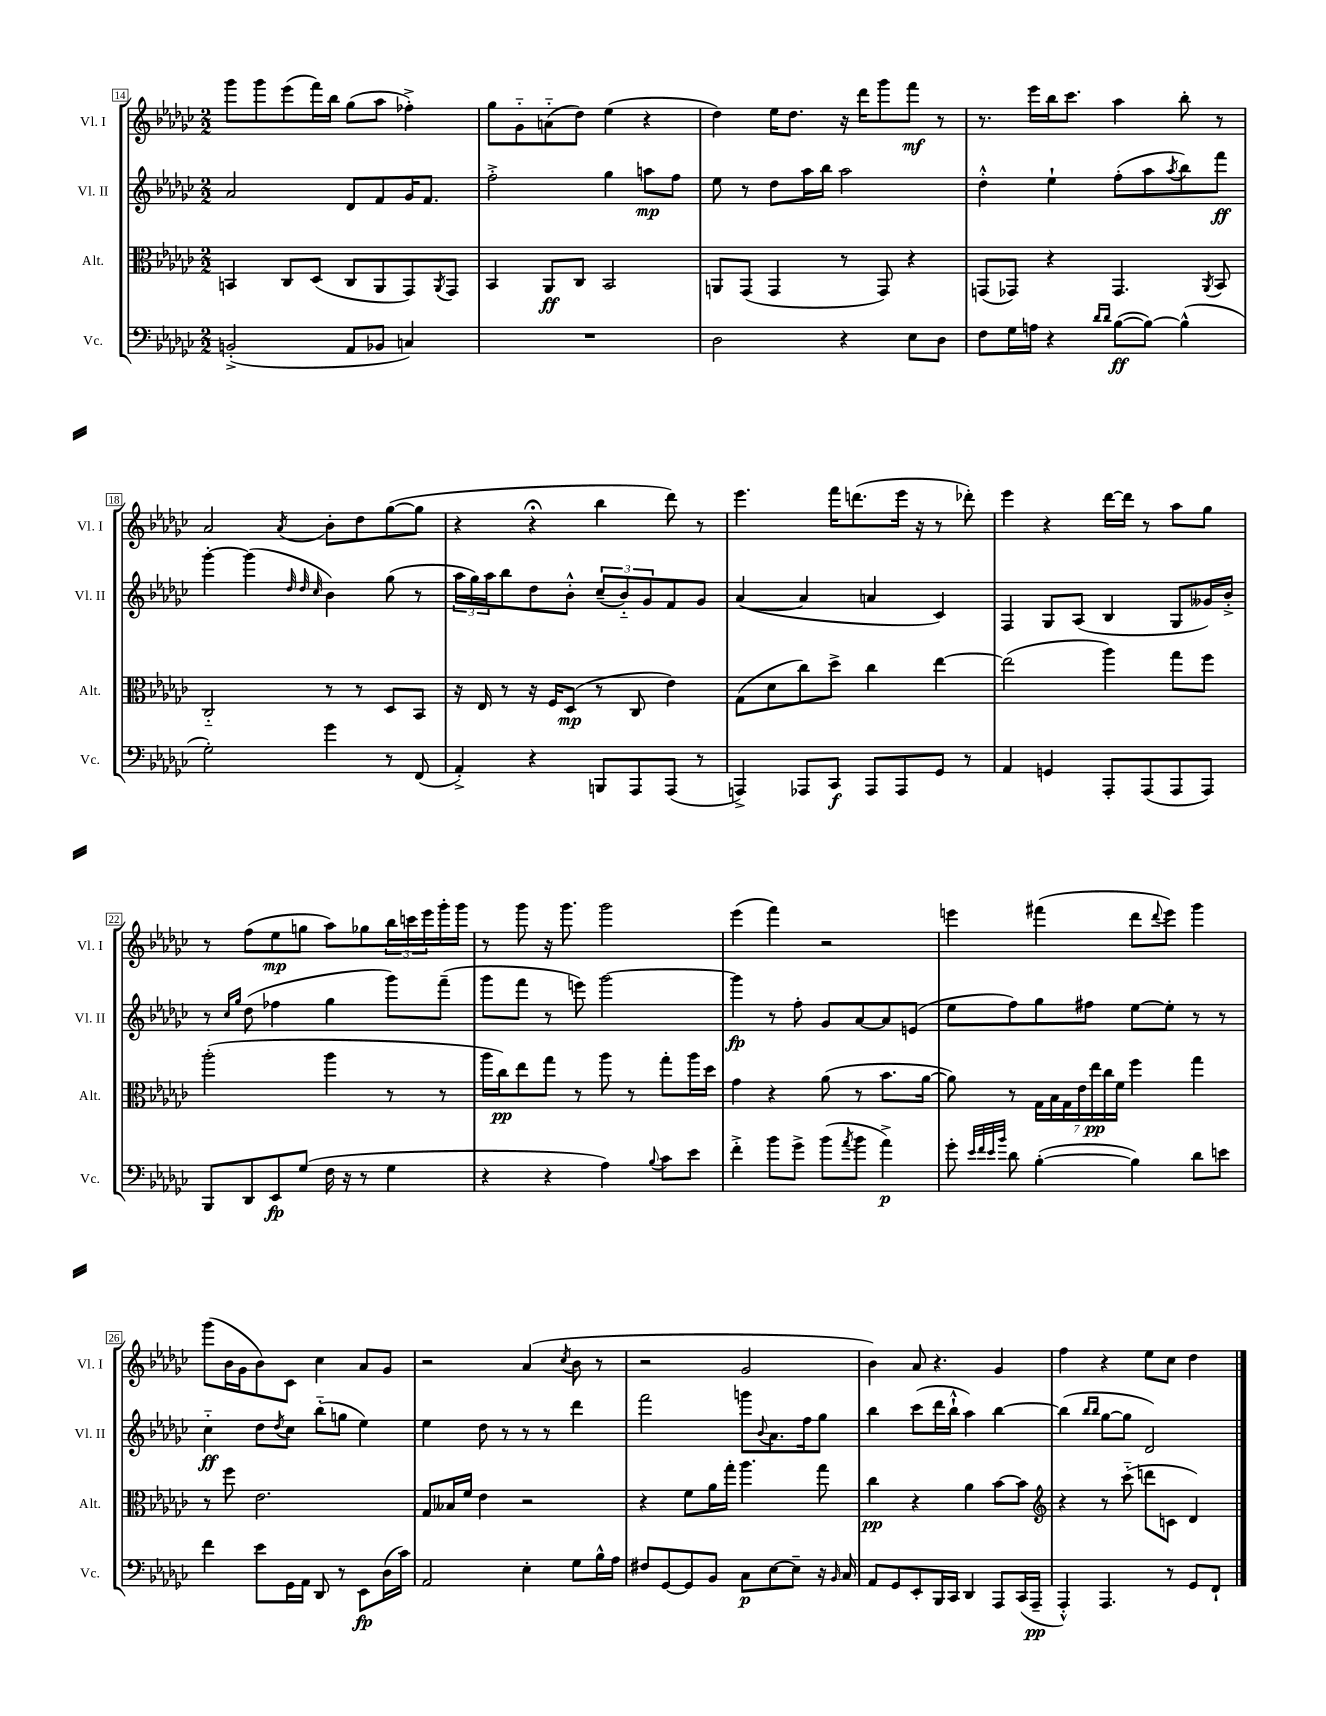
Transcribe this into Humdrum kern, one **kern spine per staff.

**kern	**dynam	**kern	**dynam	**kern	**dynam	**kern	**dynam
*part4	*part4	*part3	*part3	*part2	*part2	*part1	*part1
*staff4	*staff4	*staff3	*staff3	*staff2	*staff2	*staff1	*staff1
*I"Vc.	*	*I"Alt.	*	*I"Vl. II	*	*I"Vl. I	*
*I'Vc.	*	*I'Alt.	*	*I'Vl. II	*	*I'Vl. I	*
*clefF4	*	*clefC3	*	*clefG2	*	*clefG2	*
*k[b-e-a-d-g-c-]	*	*k[b-e-a-d-g-c-]	*	*k[b-e-a-d-g-c-]	*	*k[b-e-a-d-g-c-]	*
*M2/2	*	*M2/2	*	*M2/2	*	*M2/2	*
=14	=14	=14	=14	=14	=14	=14	=14
(2BBn'^/	.	4BBn/	.	2a-/	.	8ggg-\L	.
.	.	.	.	.	.	8ggg-\	.
.	.	8C-/L	.	.	.	(8eee-\	.
.	.	(8D-/J	.	.	.	16fff\L)	.
.	.	.	.	.	.	16bb-\JJ	.
8AA-/L	.	8C-/L	.	8d-/L	.	(8gg-\L	.
8BB-X/J	.	8AA-/	.	8f/	.	8aa-\J	.
4Cn/)	.	8GG-/)	.	16g-/K	.	4ff-X'^\)	.
.	.	.	.	8.f/J	.	.	.
.	.	8qAA-/	.	.	.	.	.
.	.	8GG-/J	.	.	.	.	.
=15	=15	=15	=15	=15	=15	=15	=15
1r	.	4BB-/	.	2ff'^\	.	8gg-\L	.
.	.	.	.	.	.	8g-\	.
.	.	8AA-/L	ff	.	.	(8an\	.
.	.	8C-/J	.	.	.	8dd-\J)	.
.	.	2BB-/	.	4gg-\	.	(4ee-\	.
.	.	.	.	8aan\L	mp	4r	.
.	.	.	.	8ff\J	.	.	.
=16	=16	=16	=16	=16	=16	=16	=16
2D-\	.	8AAn/L	.	8ee-\	.	4dd-\)	.
.	.	(8GG-/J	.	8r	.	.	.
.	.	4GG-/	.	8dd-\L	.	16ee-\KL	.
.	.	.	.	.	.	8.dd-\J	.
.	.	.	.	16aa-\L	.	.	.
.	.	.	.	16bb-\JJ	.	.	.
4r	.	8r	.	2aa-\	.	16r	.
.	.	.	.	.	.	16ddd-\KL	.
.	.	8GG-/)	.	.	.	8ggg-\	.
8E-\L	.	4r	.	.	.	8fff\J	mf
8D-\J	.	.	.	.	.	8r	.
=17	=17	=17	=17	=17	=17	=17	=17
8F\L	.	(8GGn/L	.	4dd-'^^\	.	8.r	.
16G-\L	.	8GG-X/J)	.	.	.	.	.
16An\JJ	.	.	.	.	.	16eee-\LL	.
4r	.	4r	.	4ee-`\	.	16bb-\J	.
.	.	.	.	.	.	8.ccc-\J	.
16qqd-/LL	.	.	.	.	.	.	.
16qqd-/JJ	.	.	.	.	.	.	.
([8B-\L	ff	4.GG-/	.	(8ff'\L	.	4aa-\	.
8B-\J_)	.	.	.	8aa-\	.	.	.
.	.	.	.	8qaa-/	.	.	.
(4B-^^\]	.	.	.	8bb-\)	.	8bb-'\	.
.	.	8qAA-/	.	.	.	.	.
.	.	8BB-/	.	8fff\J	ff	8r	.
!!LO:LB:g=z
=18	=18	=18	=18	=18	=18	=18	=18
2G-'\)	.	2C-/	.	[4ggg-'\	.	2a-/	.
.	.	.	.	(4ggg-\]	.	.	.
.	.	.	.	32qqdd-/	.	.	.
.	.	.	.	32qqdd-/	.	.	.
.	.	.	.	32qqcc-/	.	8qa-/	.
4g-\	.	8r	.	4b-\)	.	8b-'\L	.
.	.	8r	.	.	.	8dd-\	.
8r	.	8D-/L	.	(8gg-\	.	([8gg-\	.
(8FF/	.	8BB-/J	.	8r	.	8gg-\J]	.
=19	=19	=19	=19	=19	=19	=19	=19
4AA-'^/)	.	16r	.	24aa-\LL	.	4r	.
.	.	.	.	24gg-\)	.	.	.
.	.	16E-/	.	.	.	.	.
.	.	.	.	24aa-\J	.	.	.
.	.	8r	.	8bb-\	.	.	.
4r	.	16r	.	8dd-\	.	4r;<	.
.	.	16F/KL	.	.	.	.	.
.	.	(8D-/J	mp	8b-'^^\J	.	.	.
8BBBn/L	.	8r	.	(12cc-~/L	.	4bb-\	.
.	.	.	.	12b-/)	.	.	.
8AAA-/	.	8C-/	.	.	.	.	.
.	.	.	.	12g-/	.	.	.
(8AAA-/J	.	4e-\)	.	8f/	.	8ddd-\)	.
8r	.	.	.	8g-/J	.	8r	.
=20	=20	=20	=20	=20	=20	=20	=20
4AAAn^/)	.	(8G-\L	.	([4a-/	.	4.eee-\	.
.	.	8d-\	.	.	.	.	.
8AAA-X/L	.	8cc-\)	.	4a-/]	.	.	.
8CC-/J	f	8dd-^\J	.	.	.	16fff\KL	.
.	.	.	.	.	.	(8.dddn\	.
8AAA-/L	.	4cc-\	.	4an/	.	.	.
8AAA-/	.	.	.	.	.	16eee-\Jk	.
.	.	.	.	.	.	16r	.
8GG-/J	.	[4ee-\	.	4c-/)	.	8r	.
8r	.	.	.	.	.	8ddd-X'\)	.
=21	=21	=21	=21	=21	=21	=21	=21
4AA-/	.	(2ee-\]	.	4F/	.	4eee-\	.
4GGn/	.	.	.	8G-/L	.	4r	.
.	.	.	.	(8A-/J	.	.	.
8AAA-'/L	.	4aa-\)	.	4B-/	.	[16ddd-\LL	.
.	.	.	.	.	.	16ddd-\JJ]	.
(8AAA-/	.	.	.	.	.	8r	.
8AAA-/	.	8gg-\L	.	8G-/L	.	8aa-\L	.
8AAA-/J)	.	8ff\J	.	16g--X/L)	.	8gg-\J	.
.	.	.	.	16b-'^/JJ	.	.	.
!!LO:LB:g=z
=22	=22	=22	=22	=22	=22	=22	=22
8BBB-/L	.	(2aa-'\	.	8r	.	8r	.
.	.	.	.	16qqcc-/LL	.	.	.
.	.	.	.	16qqgg-/JJ	.	.	.
8DD-/	.	.	.	(8dd-\	.	(8ff\L	.
8EE-/	fp	.	.	4ff-X\	.	8ee-\	mp
(8G-/J	.	.	.	.	.	8ggn\J	.
16F\	.	4aa-\	.	4gg-\	.	8aa-\L)	.
16r	.	.	.	.	.	.	.
8r	.	.	.	.	.	8gg-X\	.
4G-\	.	8r	.	8ggg-\L)	.	24bb-\L	.
.	.	.	.	.	.	24cccn\	.
.	.	.	.	.	.	24eee-\	.
.	.	8r	.	(8fff~\J	.	16ggg-'\	.
.	.	.	.	.	.	16ggg-\JJ	.
=23	=23	=23	=23	=23	=23	=23	=23
4r	.	16aa-\LL	.	8ggg-\L	.	8r	.
.	.	16cc-\J)	pp	.	.	.	.
.	.	8ee-\	.	8fff\J	.	8ggg-\	.
4r	.	8gg-\J	.	8r	.	16r	.
.	.	.	.	.	.	8.ggg-\	.
.	.	8r	.	8eeen\)	.	.	.
4A-\)	.	8aa-\	.	[2ggg-\	.	2ggg-\	.
.	.	8r	.	.	.	.	.
8qqB-/	.	.	.	.	.	.	.
8c-\L	.	8gg-'\L	.	.	.	.	.
8e-\J	.	16aa-\L	.	.	.	.	.
.	.	16dd-\JJ	.	.	.	.	.
=24	=24	=24	=24	=24	=24	=24	=24
4f'^\	.	4g-\	.	4ggg-\]	fp	(4eee-\	.
8b-\L	.	4r	.	8r	.	4fff\)	.
8g-^\J	.	.	.	8ff'\	.	.	.
(8b-\L	.	(8a-\	.	8g-/L	.	2r	.
8qa-/	.	.	.	.	.	.	.
8b-\J	.	8r	.	[8a-/	.	.	.
4a-^\)	p	8.b-\L	.	8a-/]	.	.	.
.	.	.	.	(8en/J	.	.	.
.	.	[16a-\Jk	.	.	.	.	.
=25	=25	=25	=25	=25	=25	=25	=25
8g-'\	.	8a-\])	.	8ee-\L	.	4eeen\	.
32qqe-/LLL	.	.	.	.	.	.	.
32qqf/	.	.	.	.	.	.	.
32qqe-/	.	.	.	.	.	.	.
32qqb-/JJJ	.	.	.	.	.	.	.
8d-\	.	8r	.	8ff\)	.	.	.
([4B-'\	.	28G-\LL	.	8gg-\	.	(4fff#X\	.
.	.	28B-\	.	.	.	.	.
.	.	28G-\	.	.	.	.	.
.	.	28e-\	.	.	.	.	.
.	.	.	.	8ff#X\J	.	.	.
.	.	28ee-\	pp	.	.	.	.
.	.	28cc-\	.	.	.	.	.
.	.	28f\JJ	.	.	.	.	.
4B-\])	.	4ff\	.	[8ee-\L	.	8ddd-\L	.
.	.	.	.	.	.	8qqddd-/	.
.	.	.	.	8ee-'\J]	.	8eee\J)	.
8d-\L	.	4gg-\	.	8r	.	4ggg-\	.
8en\J	.	.	.	8r	.	.	.
!!LO:LB:g=z
=26	=26	=26	=26	=26	=26	=26	=26
4f\	.	8r	.	4cc-\	ff	(8ggg-\L	.
.	.	8ff\	.	.	.	16b-\L	.
.	.	.	.	.	.	16g-\J	.
8e-\L	.	2.e-\	.	8dd-\L	.	8b-\)	.
.	.	.	.	8qdd-/	.	.	.
16GG-\L	.	.	.	8cc-\J	.	8c-\J	.
16AA-\JJ	.	.	.	.	.	.	.
8DD-/	.	.	.	(8bb-\L	.	4cc-\	.
8r	.	.	.	8ggn\J	.	.	.
8EE-\L	fp	.	.	4ee-\)	.	8a-/L	.
(16D-\L	.	.	.	.	.	8g-/J	.
16c-\JJ)	.	.	.	.	.	.	.
=27	=27	=27	=27	=27	=27	=27	=27
2AA-/	.	8G-/L	.	4ee-\	.	2r	.
.	.	16B--X/L	.	.	.	.	.
.	.	16f/JJ	.	.	.	.	.
.	.	4e-\	.	8dd-\	.	.	.
.	.	.	.	8r	.	.	.
4E-'\	.	2r	.	8r	.	(4a-/	.
.	.	.	.	8r	.	.	.
.	.	.	.	.	.	8qcc-/	.
8G-\L	.	.	.	4ddd-\	.	8b-\	.
16B-^^\L	.	.	.	.	.	8r	.
16A-\JJ	.	.	.	.	.	.	.
=28	=28	=28	=28	=28	=28	=28	=28
8F#X/L	.	4r	.	2fff\	.	2r	.
[8GG-/	.	.	.	.	.	.	.
8GG-/]	.	8f\L	.	.	.	.	.
8BB-/J	.	16a-\L	.	.	.	.	.
.	.	16gg-'\JJ	.	.	.	.	.
8C-\L	p	4.aa-\	.	8gggn\L	.	2g-/	.
.	.	.	.	8qqb-/	.	.	.
[8E-\	.	.	.	8.a-\	.	.	.
8E-~\J]	.	.	.	.	.	.	.
.	.	.	.	16ff\k	.	.	.
16r	.	8gg-\	.	8gg-\J	.	.	.
16qqBB-/	.	.	.	.	.	.	.
16C-/	.	.	.	.	.	.	.
=29	=29	=29	=29	=29	=29	=29	=29
8AA-/L	.	4cc-\	pp	4bb-\	.	4b-\)	.
8GG-/	.	.	.	.	.	.	.
8EE-'/	.	4r	.	(8ccc-\L	.	8a-/	.
16BBB-/L	.	.	.	16ddd-\L	.	4.r	.
16CC-/JJ	.	.	.	16bb-`^^\JJ	.	.	.
4DD-/	.	4a-\	.	4aa-\)	.	.	.
8AAA-/L	.	[8b-\L	.	[4bb-\	.	4g-/	.
(16CC-/L	.	8b-\J]	.	.	.	.	.
16AAA-~/JJ	pp	.	.	.	.	.	.
=30	=30	=30	=30	=30	=30	=30	=30
*	*	*clefG2	*	*	*	*	*
4AAA-'^^/)	.	4r	.	(4bb-\]	.	4ff\	.
.	.	.	.	16qqbb-/LL	.	.	.
.	.	.	.	16qqbb-/JJ	.	.	.
4.AAA-/	.	8r	.	[8gg-\L	.	4r	.
.	.	(8ccc-\	.	8gg-\J]	.	.	.
.	.	8dddn\L	.	2d-/)	.	8ee-\L	.
8r	.	8cn\J	.	.	.	8cc-\J	.
8GG-/L	.	4d-/)	.	.	.	4dd-\	.
8FF`/J	.	.	.	.	.	.	.
==	==	==	==	==	==	==	==
*-	*-	*-	*-	*-	*-	*-	*-
